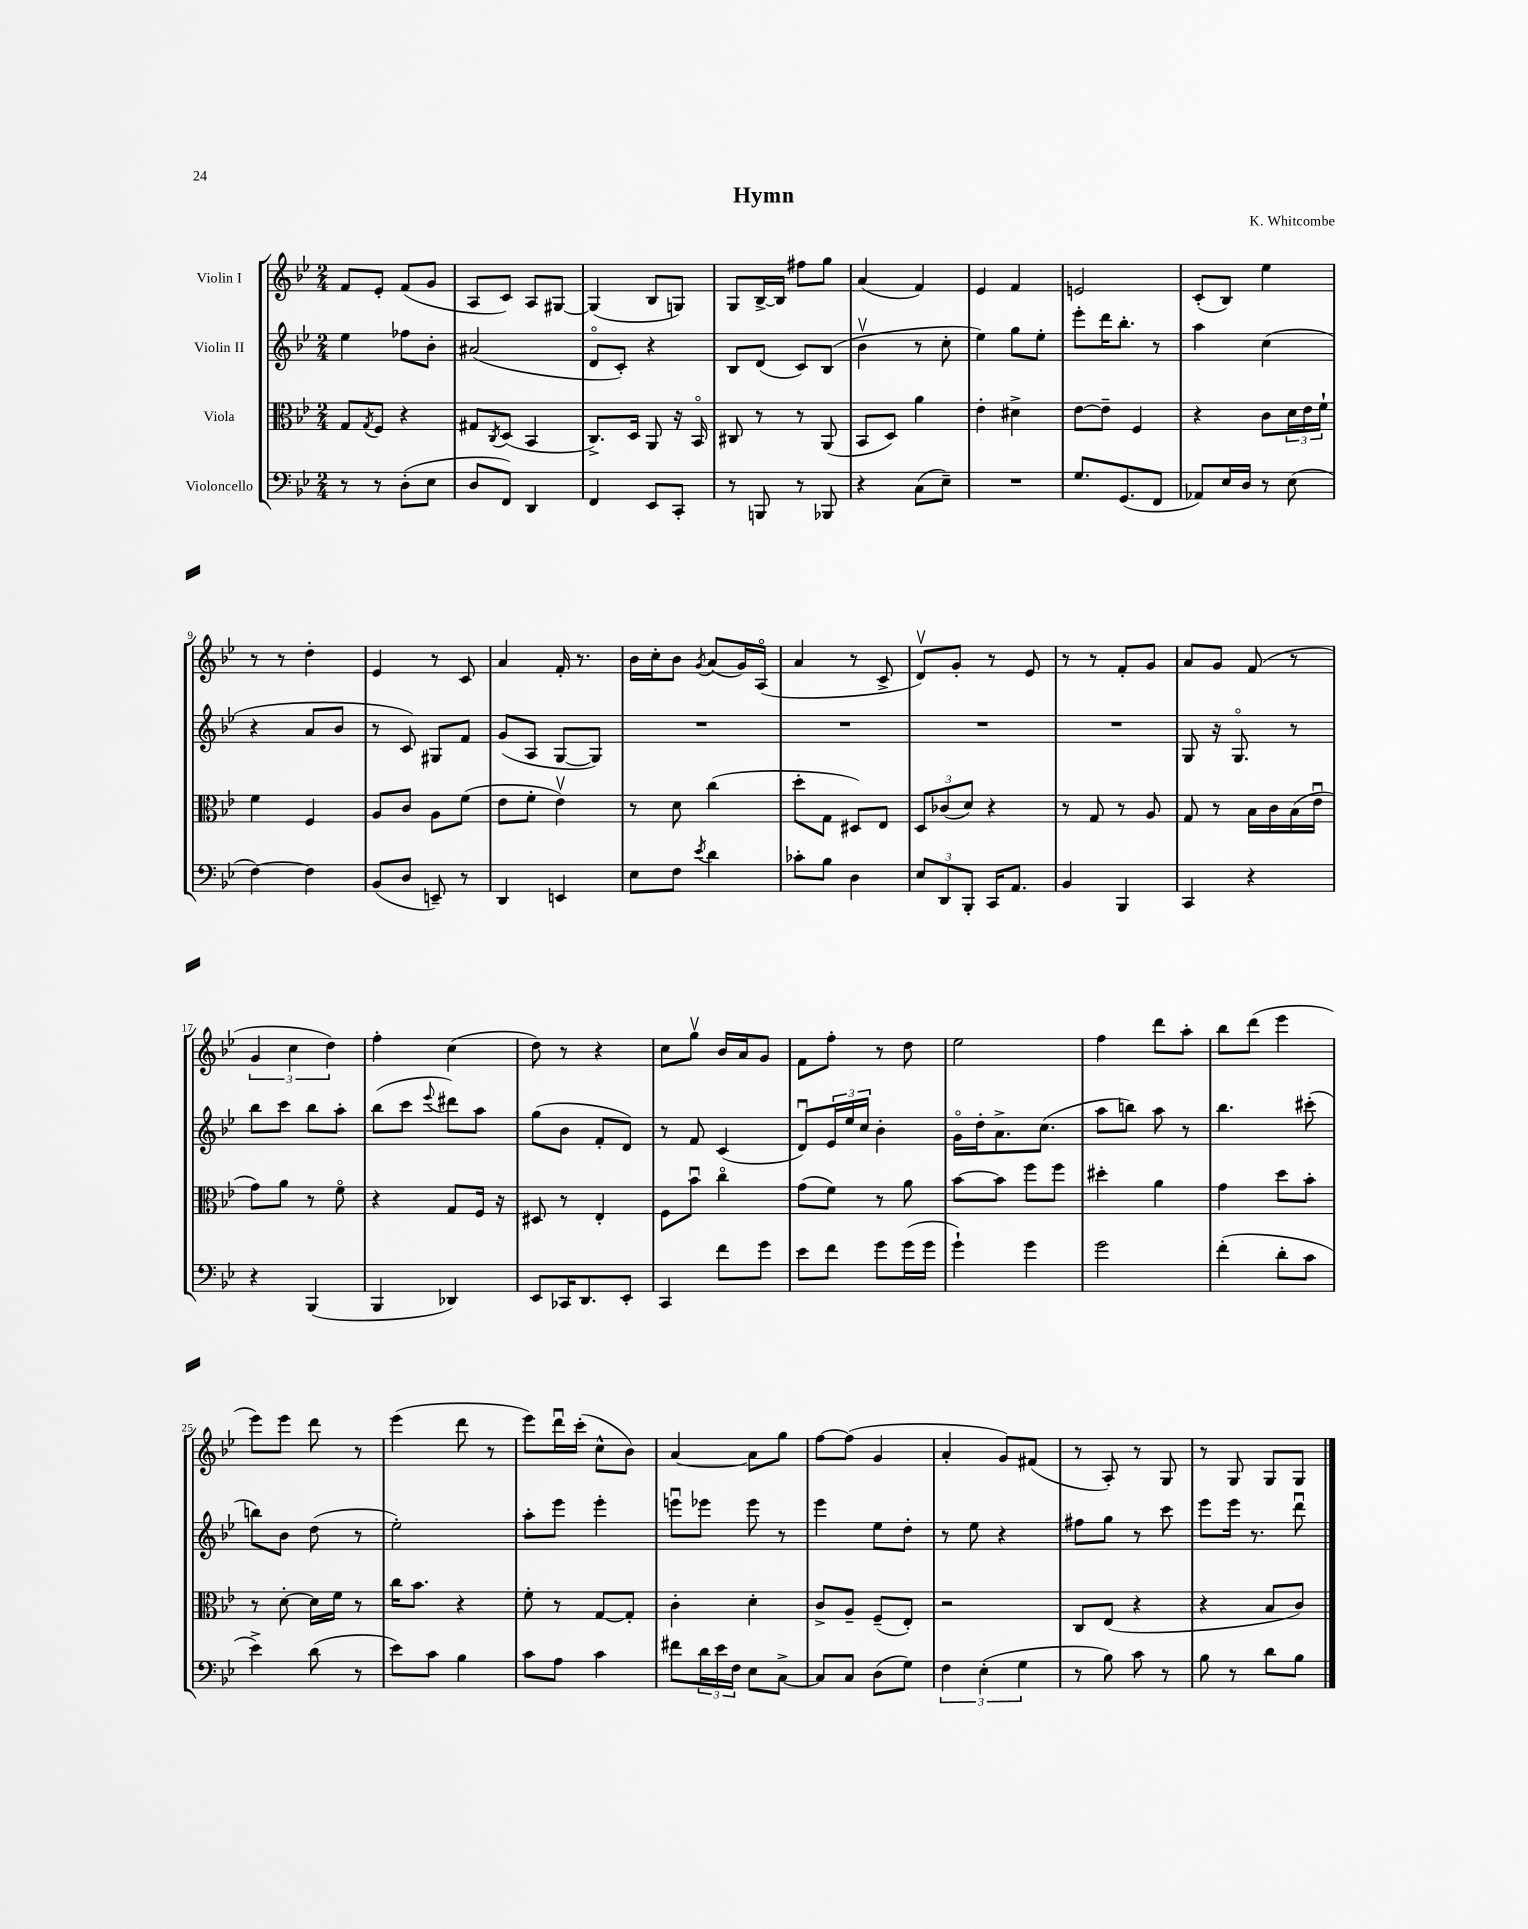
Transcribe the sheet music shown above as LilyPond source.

\header { title = "Hymn" composer = "K. Whitcombe" }
<<
\new StaffGroup <<
\new Staff = "s0" \with { instrumentName = "Violin I" } {
    \clef treble \key bes \major \numericTimeSignature \time 2/4
    f'8 ees'8-. f'8( g'8 |
    a8 c'8) a8 gis8~ |
    gis4( bes8 g8) |
    g8 bes16~-> bes16 fis''8 g''8 |
    a'4( f'4) |
    ees'4 f'4 |
    e'2 |
    c'8-.( bes8) ees''4 |
    r8 r8 d''4-. |
    ees'4 r8 c'8 |
    a'4 f'16-. r8. |
    bes'16 c''16-. bes'8 \acciaccatura { g'8 } a'8( g'16) a16\flageolet( |
    a'4 r8 c'8-> |
    d'8\upbow) g'8-. r8 ees'8 |
    r8 r8 f'8-. g'8 |
    a'8 g'8 f'8( r8 |
    \tuplet 3/2 { g'4 c''4 d''4) } |
    f''4-. c''4( |
    d''8) r8 r4 |
    c''8 g''8\upbow bes'16 a'16 g'8 |
    f'8 f''8-. r8 d''8 |
    ees''2 |
    f''4 d'''8 a''8-. |
    bes''8 d'''8( ees'''4 |
    ees'''8) ees'''8 d'''8 r8 |
    ees'''4( d'''8 r8 |
    ees'''8) d'''16\downbow c'''16-.( c''8-^ bes'8) |
    a'4~ a'8 g''8 |
    f''8~ f''8( g'4 |
    a'4-. g'8) fis'8( |
    r8 a8-.) r8 g8 |
    r8 g8 g8 g8 \bar "|." |
}
\new Staff = "s1" \with { instrumentName = "Violin II" } {
    \clef treble \key bes \major \numericTimeSignature \time 2/4
    ees''4 fes''8 bes'8-. |
    ais'2( |
    d'8\flageolet c'8-.) r4 |
    bes8 d'8( c'8) bes8( |
    bes'4\upbow r8 c''8-. |
    ees''4) g''8 ees''8-. |
    ees'''8-. d'''16 bes''8.-. r8 |
    a''4 c''4( |
    r4 a'8 bes'8 |
    r8 c'8) gis8 f'8 |
    g'8( a8 g8~ g8) |
    R2 |
    R2 |
    R2 |
    R2 |
    g8 r16 g8.\flageolet r8 |
    bes''8 c'''8 bes''8 a''8-. |
    bes''8( c'''8 \appoggiatura { ees'''8 } dis'''8) a''8 |
    g''8( bes'8 f'8-. d'8) |
    r8 f'8 c'4( |
    d'8\downbow) \tuplet 3/2 { ees'16 ees''16 c''16 } bes'4-. |
    g'16\flageolet d''16-. a'8.-> c''8.( |
    a''8 b''8) a''8 r8 |
    bes''4. cis'''8-.( |
    b''8) bes'8 d''8( r8 |
    ees''2-.) |
    a''8-. ees'''8 ees'''4-. |
    e'''8\downbow ees'''8 ees'''8 r8 |
    ees'''4 ees''8 d''8-. |
    r8 ees''8 r4 |
    fis''8 g''8 r8 c'''8 |
    ees'''8 ees'''16 r8. d'''8\downbow \bar "|." |
}
\new Staff = "s2" \with { instrumentName = "Viola" } {
    \clef alto \key bes \major \numericTimeSignature \time 2/4
    g8 \acciaccatura { g8 } f8 r4 |
    gis8 \acciaccatura { c8 } d8( bes,4 |
    c8.->) d16 a,8 r16 bes,16\flageolet |
    cis8 r8 r8 a,8( |
    bes,8 d8) a'4 |
    ees'4-. dis'4-> |
    ees'8~ ees'8-- f4 |
    r4 c'8 \tuplet 3/2 { d'16 ees'16 f'16-! } |
    f'4 f4 |
    a8 c'8 a8 f'8( |
    ees'8 f'8-. ees'4\upbow) |
    r8 d'8 c''4( |
    d''8-. g8 dis8) ees8 |
    \tuplet 3/2 { d8 ces'8( d'8) } r4 |
    r8 g8 r8 a8 |
    g8 r8 bes16 c'16 bes16( ees'16\downbow |
    g'8) a'8 r8 f'8\flageolet |
    r4 g8 f16 r16 |
    dis8 r8 ees4-. |
    f8 bes'8\downbow c''4\flageolet |
    g'8( f'8) r8 a'8 |
    bes'8~ bes'8 f''8 f''8 |
    dis''4-. a'4 |
    g'4 d''8 bes'8-. |
    r8 d'8~-. d'16 f'16 r8 |
    c''16 bes'8. r4 |
    f'8-. r8 g8~ g8-. |
    c'4-. d'4-. |
    c'8-> a8-- f8--( ees8-.) |
    r2 |
    c8 ees8( r4 |
    r4 bes8 c'8) \bar "|." |
}
\new Staff = "s3" \with { instrumentName = "Violoncello" } {
    \clef bass \key bes \major \numericTimeSignature \time 2/4
    r8 r8 d8-.( ees8 |
    d8 f,8) d,4 |
    f,4 ees,8 c,8-. |
    r8 b,,8 r8 bes,,8 |
    r4 c8( ees8--) |
    R2 |
    g8. g,8.( f,8 |
    aes,8) ees16 d16 r8 ees8( |
    f4~) f4 |
    bes,8( d8 e,8--) r8 |
    d,4 e,4 |
    ees8 f8 \acciaccatura { ees'8 } d'4 |
    ces'8-. bes8 d4 |
    \tuplet 3/2 { ees8 d,8 bes,,8-. } c,16 a,8. |
    bes,4 bes,,4 |
    c,4 r4 |
    r4 bes,,4( |
    bes,,4 des,4) |
    ees,8 ces,16 d,8. ees,8-. |
    c,4 f'8 g'8 |
    ees'8 f'8 g'8 g'16( g'16 |
    g'4-!) g'4 |
    g'2 |
    f'4-.( d'8-. c'8 |
    ees'4->) d'8( r8 |
    ees'8) c'8 bes4 |
    c'8 a8 c'4 |
    fis'8 \tuplet 3/2 { d'16 ees'16 f16 } ees8 c8~-> |
    c8 c8 d8( g8) |
    \tuplet 3/2 { f4 ees4-.( g4 } |
    r8 bes8) c'8 r8 |
    bes8 r8 d'8 bes8 \bar "|." |
}
>>
>>
